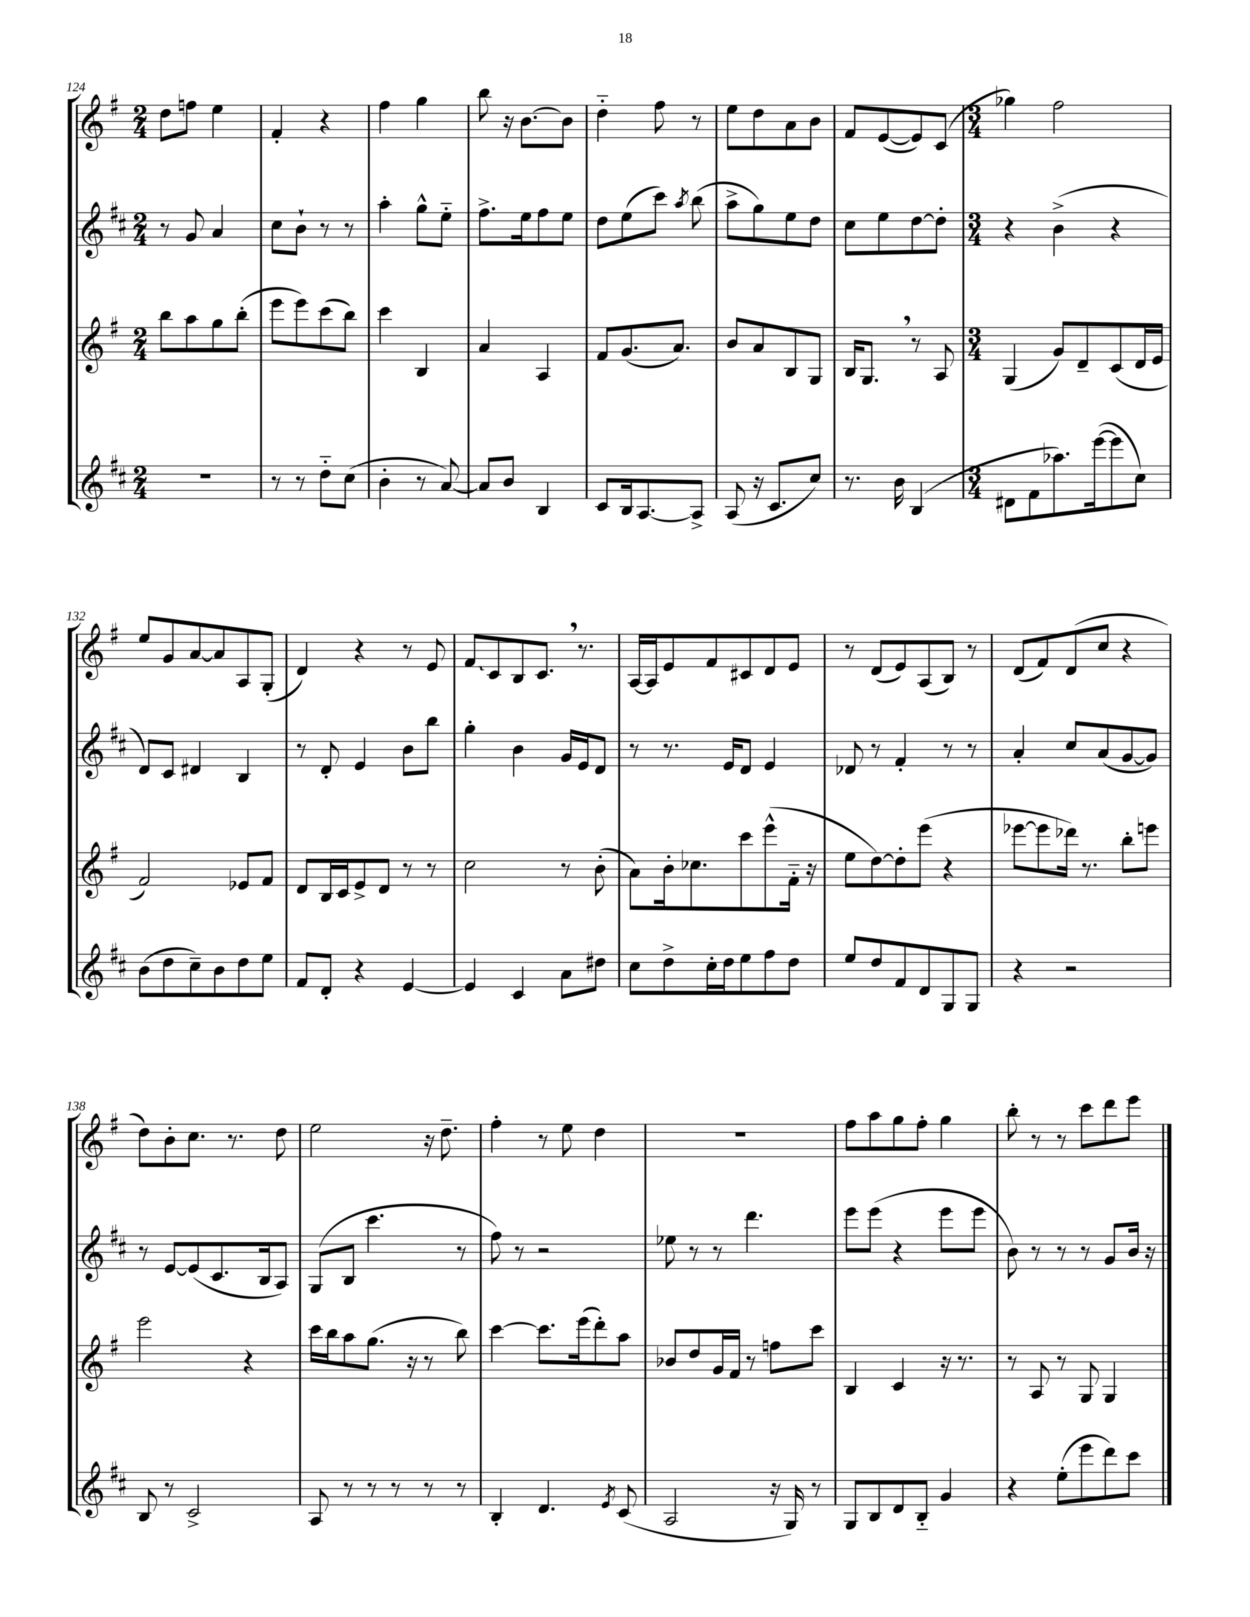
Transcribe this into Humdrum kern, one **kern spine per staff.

**kern	**kern	**kern	**kern
*staff4	*staff3	*staff2	*staff1
*clefG2	*clefG2	*clefG2	*clefG2
*k[f#c#]	*k[f#]	*k[f#c#]	*k[f#]
*M2/4	*M2/4	*M2/4	*M2/4
2r	8bb	8r	8dd
.	8aa	8g	8ff
.	8gg	4a	4ee
.	(8bb'	.	.
=	=	=	=
8r	8eee	8cc#	4f#'
8r	8eee)	8b`	.
8dd'~	(8ccc	8r	4r
(8cc#	8bb)	8r	.
=	=	=	=
4b'	4ccc	4aa'	4ff#
8r	4B	8gg^^	4gg
[8a)	.	8ee'~	.
=	=	=	=
8a]	4a	8.ff#^	8bb
8b	.	.	16r
.	.	16ee	[8.b
4B	4A	8ff#	.
.	.	8ee	8b]
=	=	=	=
8c#	8f#	8dd	4dd'~
16B	(8.g	(8ee	.
[8.A	.	.	.
.	.	8ccc#)	8ff#
.	8.a)	.	.
.	.	8qaa	.
8A^]	.	(8bb	8r
=	=	=	=
(8A	8b	8aa^	8ee
16r	8a	8gg)	8dd
8.c#	.	.	.
.	8B	8ee	8a
8cc#)	8G	8dd	8b
=	=	=	=
8.r	16B	8cc#	8f#
.	8.G	.	.
.	.	8ee	([8e
16b	.	.	.
(4B	8r	[8dd	8e])
.	8A	8dd']	(8c
=	=	=	=
*M3/4	*M3/4	*M3/4	*M3/4
8d#	(4G	4r	4gg-)
8f#	.	.	.
8.aa-)	8g)	(4b^	2ff#
.	8d~	.	.
([16eee	.	.	.
8eee]	(8c	4r	.
8cc#)	16d	.	.
.	16e	.	.
=	=	=	=
(8b	2f#)	8d)	8ee
8dd	.	8c#	8g
8cc#~)	.	4d#	[8a
8b	.	.	8a]
8dd	8e-	4B	8A
8ee	8f#	.	(8G'
=	=	=	=
8f#	8d	8r	4d)
8d'	16B	8d'	.
.	16c	.	.
4r	8e^	4e	4r
.	8d	.	.
[4e	8r	8b	8r
.	8r	8bb	8e
=	=	=	=
4e]	2cc	4gg'	8f#
.	.	.	8c
4c#	.	4b	8B
.	.	.	8.c
8a	8r	16g	.
.	.	16e	8.r
8dd#	(8b'	8d	.
=	=	=	=
8cc#	8a)	8r	[16A
.	.	.	16A]
8dd^	16b'	8.r	8e
.	8.cc-	.	.
16cc#'	.	.	8f#
16dd	.	16e	.
8ee	8ccc	8d	8c#
8ff#	(8eee^^	4e	8d
8dd	16f#'~	.	8e
.	16r	.	.
=	=	=	=
8ee	8ee	8d-	8r
8dd	[8dd)	8r	(8d
8f#	8dd']	4f#'	8e)
8d	(8eee	.	(8A
8G	4r	8r	8B)
8G	.	8r	8r
=	=	=	=
4r	[8eee-	4a'	(8d
.	8eee-]	.	8f#)
2r	16ddd-)	8cc#	(8d
.	8.r	.	.
.	.	(8a	8cc
.	8bb'	[8g	4r
.	8eee	8g])	.
=	=	=	=
8B	2eee	8r	8dd)
8r	.	[8e	8b'
2c#^	.	(8e]	8.cc
.	.	8.c#	.
.	.	.	8.r
.	4r	.	.
.	.	16B	.
.	.	8A)	8dd
=	=	=	=
8A	16ccc	(8G	2ee
.	16bb	.	.
8r	8aa	8B	.
8r	(8.gg	4.ccc#	.
8r	.	.	.
.	16r	.	.
8r	8r	.	16r
.	.	.	8.dd~
8r	8bb)	8r	.
=	=	=	=
4B'	[4ccc	8ff#)	4ff#'
.	.	8r	.
4.d	8.ccc]	2r	8r
.	.	.	8ee
.	(16eee	.	.
.	8ddd')	.	4dd
8qe	.	.	.
(8c#	8aa	.	.
=	=	=	=
2A	8b-	8ee-	2.r
.	8dd	8r	.
.	16g	8r	.
.	16f#	.	.
.	8r	4.ddd	.
16r	8ff	.	.
16G)	.	.	.
8r	8ccc	.	.
=	=	=	=
8G	4B	8eee	8ff#
8B	.	(8eee	8aa
8d	4c	4r	8gg
8B'~	.	.	8ff#'
4g	16r	8eee	4gg
.	8.r	.	.
.	.	8eee	.
=	=	=	=
4r	8r	8b)	8bb'
.	8A	8r	8r
(8ee'	8r	8r	8r
8eee	8G	8r	8ccc
8ddd)	4G	8g	8ddd
8ccc#	.	16b	8eee
.	.	16r	.
==	==	==	==
*-	*-	*-	*-
